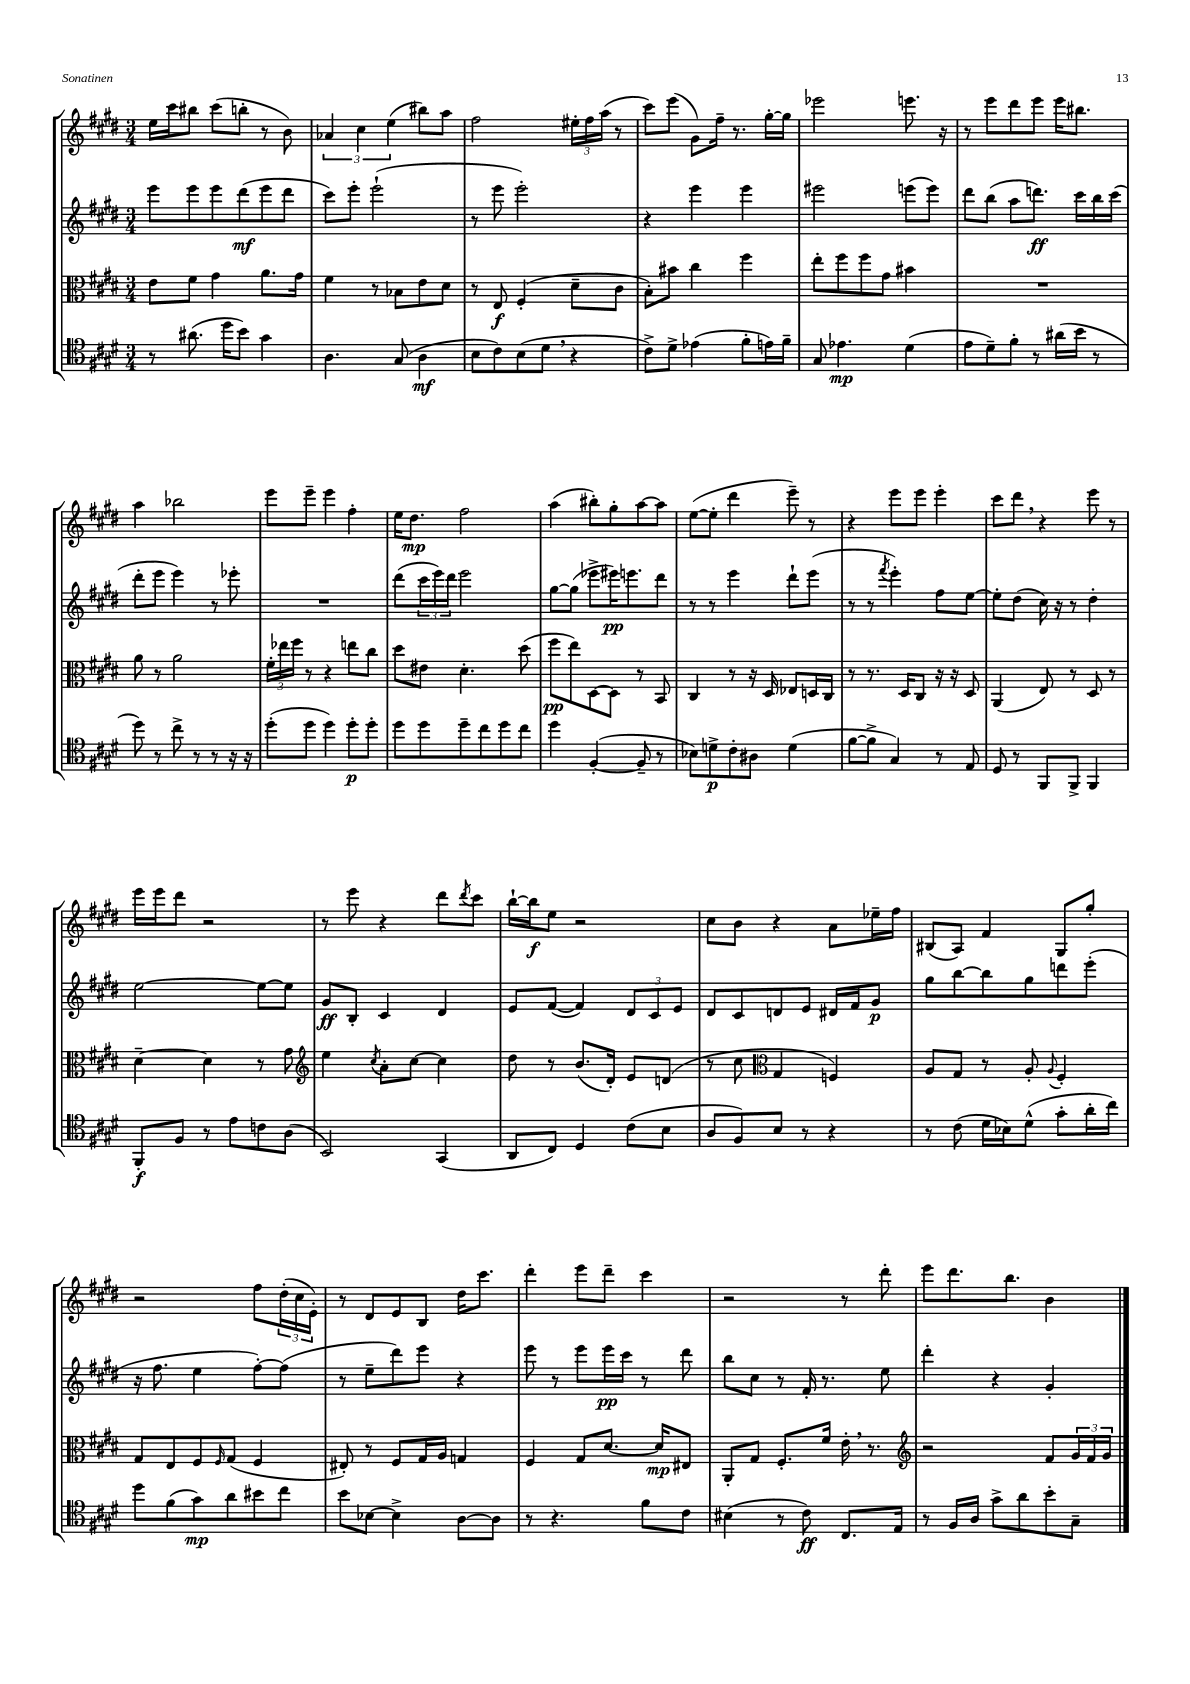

**kern	**kern	**kern	**kern
*staff4	*staff3	*staff2	*staff1
*clefC4	*clefC3	*clefG2	*clefG2
*k[f#c#g#d#]	*k[f#c#g#d#]	*k[f#c#g#d#]	*k[f#c#g#d#]
*M3/4	*M3/4	*M3/4	*M3/4
8r	8e	8eee	16ee
.	.	.	16ccc#
(8.a#	8f#	8eee	8bb#
.	4g#	8eee	(8ccc#
16dd#	.	.	.
8b)	.	(8ddd#	8bb'
4g#	8.a	8eee	8r
.	.	8ddd#	8b)
.	16g#	.	.
=	=	=	=
4.A	4f#	8ccc#)	6a-
.	.	8eee'	.
.	.	.	6cc#
.	8r	(2eee`	.
.	.	.	(6ee
(8G#	8B-	.	.
4A	8e	.	8bb#)
.	8d#	.	8aa
=	=	=	=
8B	8r	8r	2ff#
8c#)	8E	8eee	.
(8B	(4F#'	2eee')	.
8d#	.	.	.
4r	8d#~	.	24ee#'
.	.	.	24ff#
.	.	.	(24aa
.	8c#	.	8r
=	=	=	=
8c#^)	8B')	4r	8ccc#)
8d#^	8b#	.	(8eee
(4e-	4cc#	4eee	8g#)
.	.	.	16ff#~
.	.	.	8.r
8f#'	4ff#	4eee	.
16e)	.	.	[16gg#'
16f#~	.	.	16gg#]
=	=	=	=
8G#	8ee'	2eee#	2eee-
4.e-	8ff#	.	.
.	8ff#	.	.
.	8g#	.	.
(4d#	4b#	(8eee	8.eee
.	.	8eee)	.
.	.	.	16r
=	=	=	=
8e	2.r	8ddd#	8r
8d#~)	.	(8bb	8eee
8f#'	.	8aa	8ddd#
8r	.	8.ddd)	8eee
(16a#	.	.	16eee
16b	.	16ccc#	8.bb#
8r	.	16bb	.
.	.	(16ccc#	.
=	=	=	=
8dd#)	8a	8ddd#'	4aa
8r	8r	8eee	.
8cc#^	2a	4eee)	2bb-
8r	.	.	.
8r	.	8r	.
16r	.	8eee-'	.
16r	.	.	.
=	=	=	=
(8dd#'	24f#'	2.r	8eee
.	24ee-	.	.
.	24ff#	.	.
8dd#	8r	.	8eee~
4dd#)	4r	.	4eee
8dd#'	8ee	.	4ff#'
8dd#'	8cc#	.	.
=	=	=	=
8dd#	8dd#	(8ddd#	16ee
.	.	.	8.dd#
8dd#	8e#	24ccc#	.
.	.	24eee)	.
.	.	24ddd#	.
8dd#~	4.d#'	2eee	2ff#
8cc#	.	.	.
8dd#	.	.	.
8cc#	(8dd#	.	.
=	=	=	=
4dd#	8ff#	[8gg#	(4aa
.	8ee)	(8gg#]	.
([4F#'	[8D#	8eee-^	8bb#')
.	8D#]	16eee#)	8gg#'
.	.	8.eee	.
8F#~]	8r	.	[8aa
8r	8BB	8ddd#	8aa]
=	=	=	=
8B-)	4C#	8r	([8ee
8d^	.	8r	8ee']
8c#'	8r	4eee	4ddd#
8A#	16r	.	.
.	16D#	.	.
(4d	8E-	8ddd#`	8eee~)
.	16D	(8eee	8r
.	16C#	.	.
=	=	=	=
[8f#	8r	8r	4r
8f#^]	8.r	8r	.
.	.	8qfff#	.
4G#)	.	4eee')	8eee
.	16D#	.	.
.	8C#	.	8eee
8r	16r	8ff#	4eee'
.	16r	.	.
8E	8D#	[8ee	.
=	=	=	=
8D#	(4AA	8ee']	8ccc#
8r	.	(8dd#	8ddd#
8FF#	8E)	16cc#)	4r
.	.	16r	.
8FF#^	8r	8r	.
4FF#	8D#	4dd#'	8eee
.	8r	.	8r
=	=	=	=
8FF#'	[4d#~	[2ee	16eee
.	.	.	16eee
8F#	.	.	8ddd#
8r	4d#]	.	2r
8e	.	.	.
8c	8r	8ee_	.
(8A	8g#	8ee]	.
=	=	=	=
*	*clefG2	*	*
2BB)	4ee	8g#	8r
.	.	8B'	8eee
.	8qcc#	.	.
.	8a'	4c#	4r
.	[8cc#	.	.
(4GG#	4cc#]	4d#	8ddd#
.	.	.	8qddd#
.	.	.	8ccc#
=	=	=	=
8AA	8dd#	8e	[16bb`
.	.	.	16bb]
8C#)	8r	([8f#	8ee
4D#	(8.b	4f#])	2r
.	16d#')	.	.
(8c#	8e	12d#	.
.	.	12c#	.
8B	(8d	.	.
.	.	12e	.
=	=	=	=
8A	8r	8d#	8cc#
8F#)	8cc#	8c#	8b
*	*clefC3	*	*
8B	4G#	8d	4r
8r	.	8e	.
4r	4F)	16d#	8a
.	.	16f#	.
.	.	8g#	16ee-~
.	.	.	16ff#
=	=	=	=
8r	8A	8gg#	(8B#
(8c#	8G#	[8bb	8A)
16d#	8r	8bb]	4f#
16B-)	.	.	.
(8d#^^	8A'	8gg#	.
.	8qqA	.	.
8g#'	4F#'	8ddd	8G#
16a'	.	(8eee'	8gg#'
16cc#)	.	.	.
=	=	=	=
8dd#	8G#	16r	2r
.	.	8.ff#	.
(8f#	8E	.	.
8g#)	8F#	4ee	.
.	16qqF#	.	.
8a	(8G#	.	.
8b#	4F#	[8ff#')	8ff#
8cc#	.	(8ff#]	(24dd#'
.	.	.	24cc#
.	.	.	24e')
=	=	=	=
8b	8E#')	8r	8r
[8B-	8r	8ee~	8d#
4B-^]	8F#	8ddd#)	8e
.	16G#	8eee	8B
.	16A	.	.
[8A	4G	4r	16dd#
.	.	.	8.ccc#
8A]	.	.	.
=	=	=	=
8r	4F#	8eee	4ddd#'
4.r	.	8r	.
.	8G#	8eee	8eee
.	[8.d#	16eee	8ddd#~
.	.	16ccc#	.
8f#	.	8r	4ccc#
.	16d#]	.	.
8c#	8E#	8ddd#	.
=	=	=	=
(4B#	8AA'	8bb	2r
.	8G#	8cc#	.
8r	8.F#'	8r	.
8c#)	.	16f#'	.
.	16f#	8.r	.
8.C#	16e'	.	8r
.	8.r	.	.
.	.	8ee	8ddd#'
16E	.	.	.
=	=	=	=
*	*clefG2	*	*
8r	2r	4ddd#'	8eee
16F#	.	.	8.ddd#
16A	.	.	.
8g#^	.	4r	.
.	.	.	8.bb
8a	.	.	.
8b'	8f#	4g#'	4b
8G#~	24g#	.	.
.	24f#	.	.
.	24g#	.	.
==	==	==	==
*-	*-	*-	*-
